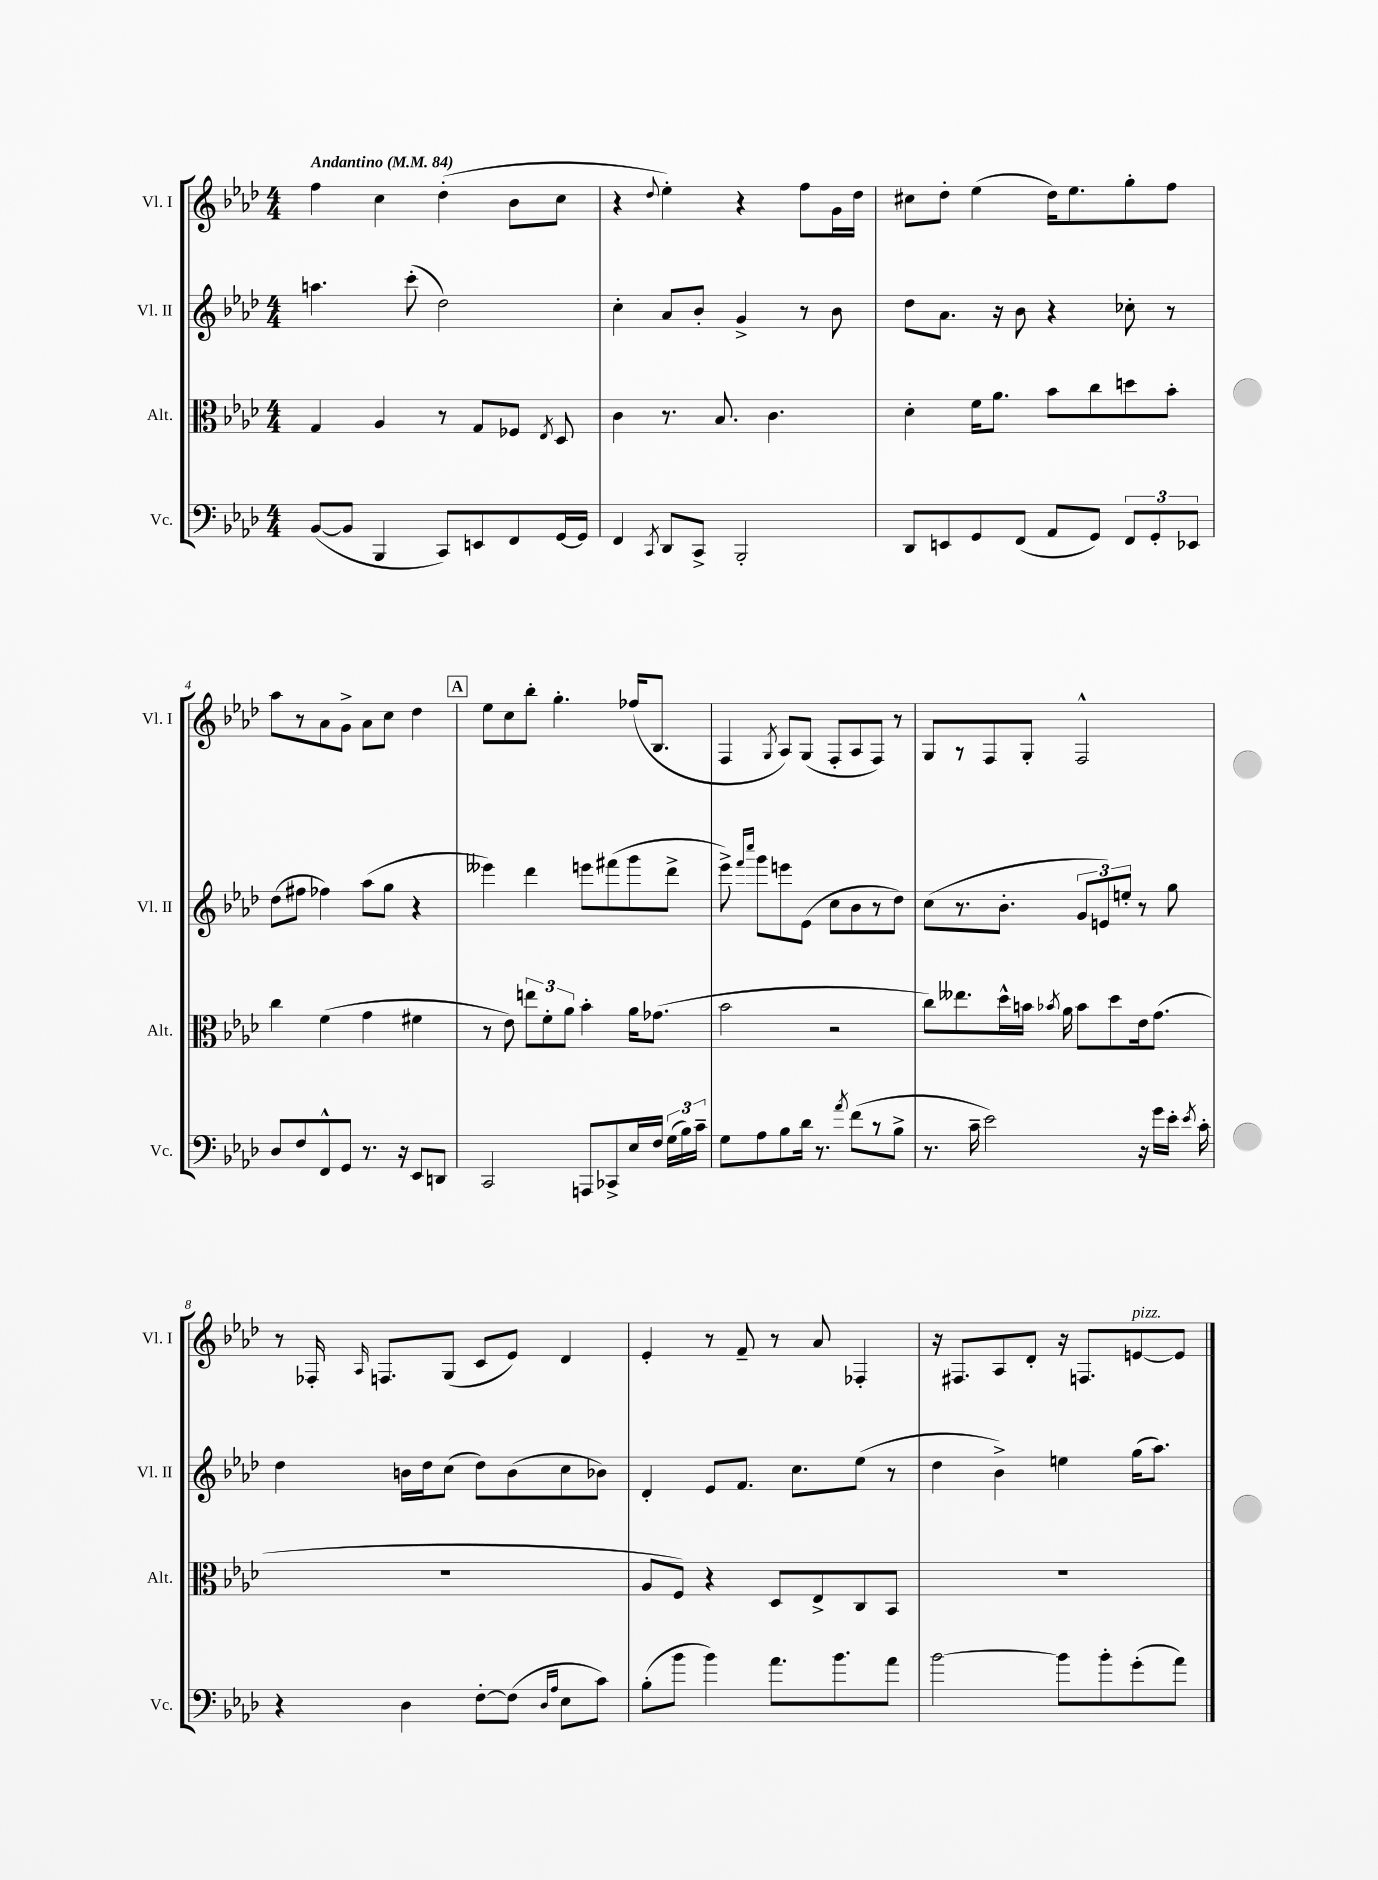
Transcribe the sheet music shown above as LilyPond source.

<<
\new StaffGroup <<
\new Staff = "s0" \with { instrumentName = "Vl. I" shortInstrumentName = "Vl. I" } {
    \clef treble \key aes \major \numericTimeSignature \time 4/4 \tempo "Andantino" 4 = 84
    \autoBeamOff f''4 c''4 des''4-.( bes'8[ c''8] |
    r4 \appoggiatura { des''8 } ees''4-.) r4 f''8[ g'16 des''16] |
    cis''8[ des''8]-. ees''4( des''16[) ees''8. g''8-. f''8] |
    aes''8[ r8 aes'8 g'8]-> aes'8[ c''8] des''4 |
    \mark \markup { \box "A" } ees''8[ c''8 bes''8]-. g''4.-. fes''16[( bes8.] |
    f4 \acciaccatura { g8 } aes8[) g8]( f8[-. aes8 f8]) r8 |
    g8[ r8 f8 g8]-. f2-^ |
    r8 fes16-. \grace { aes16 } f8.[ g8]( c'8[ ees'8]) des'4 |
    ees'4-. r8 f'8-- r8 aes'8 fes4-. |
    r16 fis8.[ aes8 des'8]-. r16 f8.[ e'8~^\markup { \italic "pizz." } e'8] \bar "|." |
}
\new Staff = "s1" \with { instrumentName = "Vl. II" shortInstrumentName = "Vl. II" } {
    \clef treble \key aes \major \numericTimeSignature \time 4/4
    \autoBeamOff a''4. c'''8-.( des''2) |
    c''4-. aes'8[ bes'8]-. g'4-> r8 bes'8 |
    des''8[ aes'8.] r16 bes'8 r4 ces''8-. r8 |
    des''8[( fis''8] fes''4) aes''8[( g''8] r4 |
    \mark \markup { \box "A" } eeses'''4) des'''4 e'''8[ fis'''8( g'''8 des'''8]-> |
    ees'''8->) \grace { f'''16[ c''''16] } g'''8[ e'''8 ees'8]( c''8[ bes'8 r8 des''8]) |
    c''8[( r8. bes'8.]-. \tuplet 3/2 { g'8[ e'8) e''8]-. } r8 g''8 |
    des''4 b'16[ des''16 c''8]( des''8[) b'8( c''8 bes'8]) |
    des'4-. ees'8[ f'8.] c''8.[ ees''8]( r8 |
    des''4 bes'4->) e''4 g''16[( aes''8.]) \bar "|." |
}
\new Staff = "s2" \with { instrumentName = "Alt." shortInstrumentName = "Alt." } {
    \clef alto \key aes \major \numericTimeSignature \time 4/4
    \autoBeamOff g4 aes4 r8 g8[ fes8] \acciaccatura { ees8 } des8 |
    c'4 r8. bes8. c'4. |
    des'4-. f'16[ aes'8.] bes'8[ c''8 d''8 bes'8]-. |
    c''4 f'4( g'4 fis'4 |
    \mark \markup { \box "A" } r8 ees'8) \tuplet 3/2 { e''8[ f'8-. aes'8] } bes'4-. aes'16[ ges'8.]( |
    bes'2 r2 |
    c''8[) eeses''8. des''16-^ b'16] \acciaccatura { bes'8 } aes'16 bes'8[ des''8 ees'16 g'8.]( |
    R1 |
    aes8[ f8]) r4 des8[ ees8-> c8 bes,8] |
    R1 \bar "|." |
}
\new Staff = "s3" \with { instrumentName = "Vc." shortInstrumentName = "Vc." } {
    \clef bass \key aes \major \numericTimeSignature \time 4/4
    \autoBeamOff bes,8[~( bes,8] bes,,4 c,8[) e,8 f,8 g,16~ g,16] |
    f,4 \acciaccatura { c,8 } des,8[ c,8]-> bes,,2-. |
    des,8[ e,8 g,8 f,8]( aes,8[ g,8]) \tuplet 3/2 { f,8[ g,8-. ees,8] } |
    des8[ f8 f,8-^ g,8] r8. r16 ees,8[ d,8] |
    \mark \markup { \box "A" } c,2 a,,8[ ces,8-> ees16 f16] \tuplet 3/2 { g16[( bes16) c'16]-- } |
    g8[ aes8 bes8 des'16] r8. \acciaccatura { aes'8 } f'8[( r8 bes8]-> |
    r8. c'16-- ees'2) r16 g'16[ ees'16]-. \acciaccatura { ees'8 } c'16-. |
    r4 des4 f8[~-. f8]( \grace { des16[ aes16] } ees8[ c'8]) |
    bes8[-.( bes'8] bes'4) aes'8.[ bes'8. aes'8] |
    bes'2~ bes'8[ bes'8-. g'8-.( aes'8]) \bar "|." |
}
>>
>>
